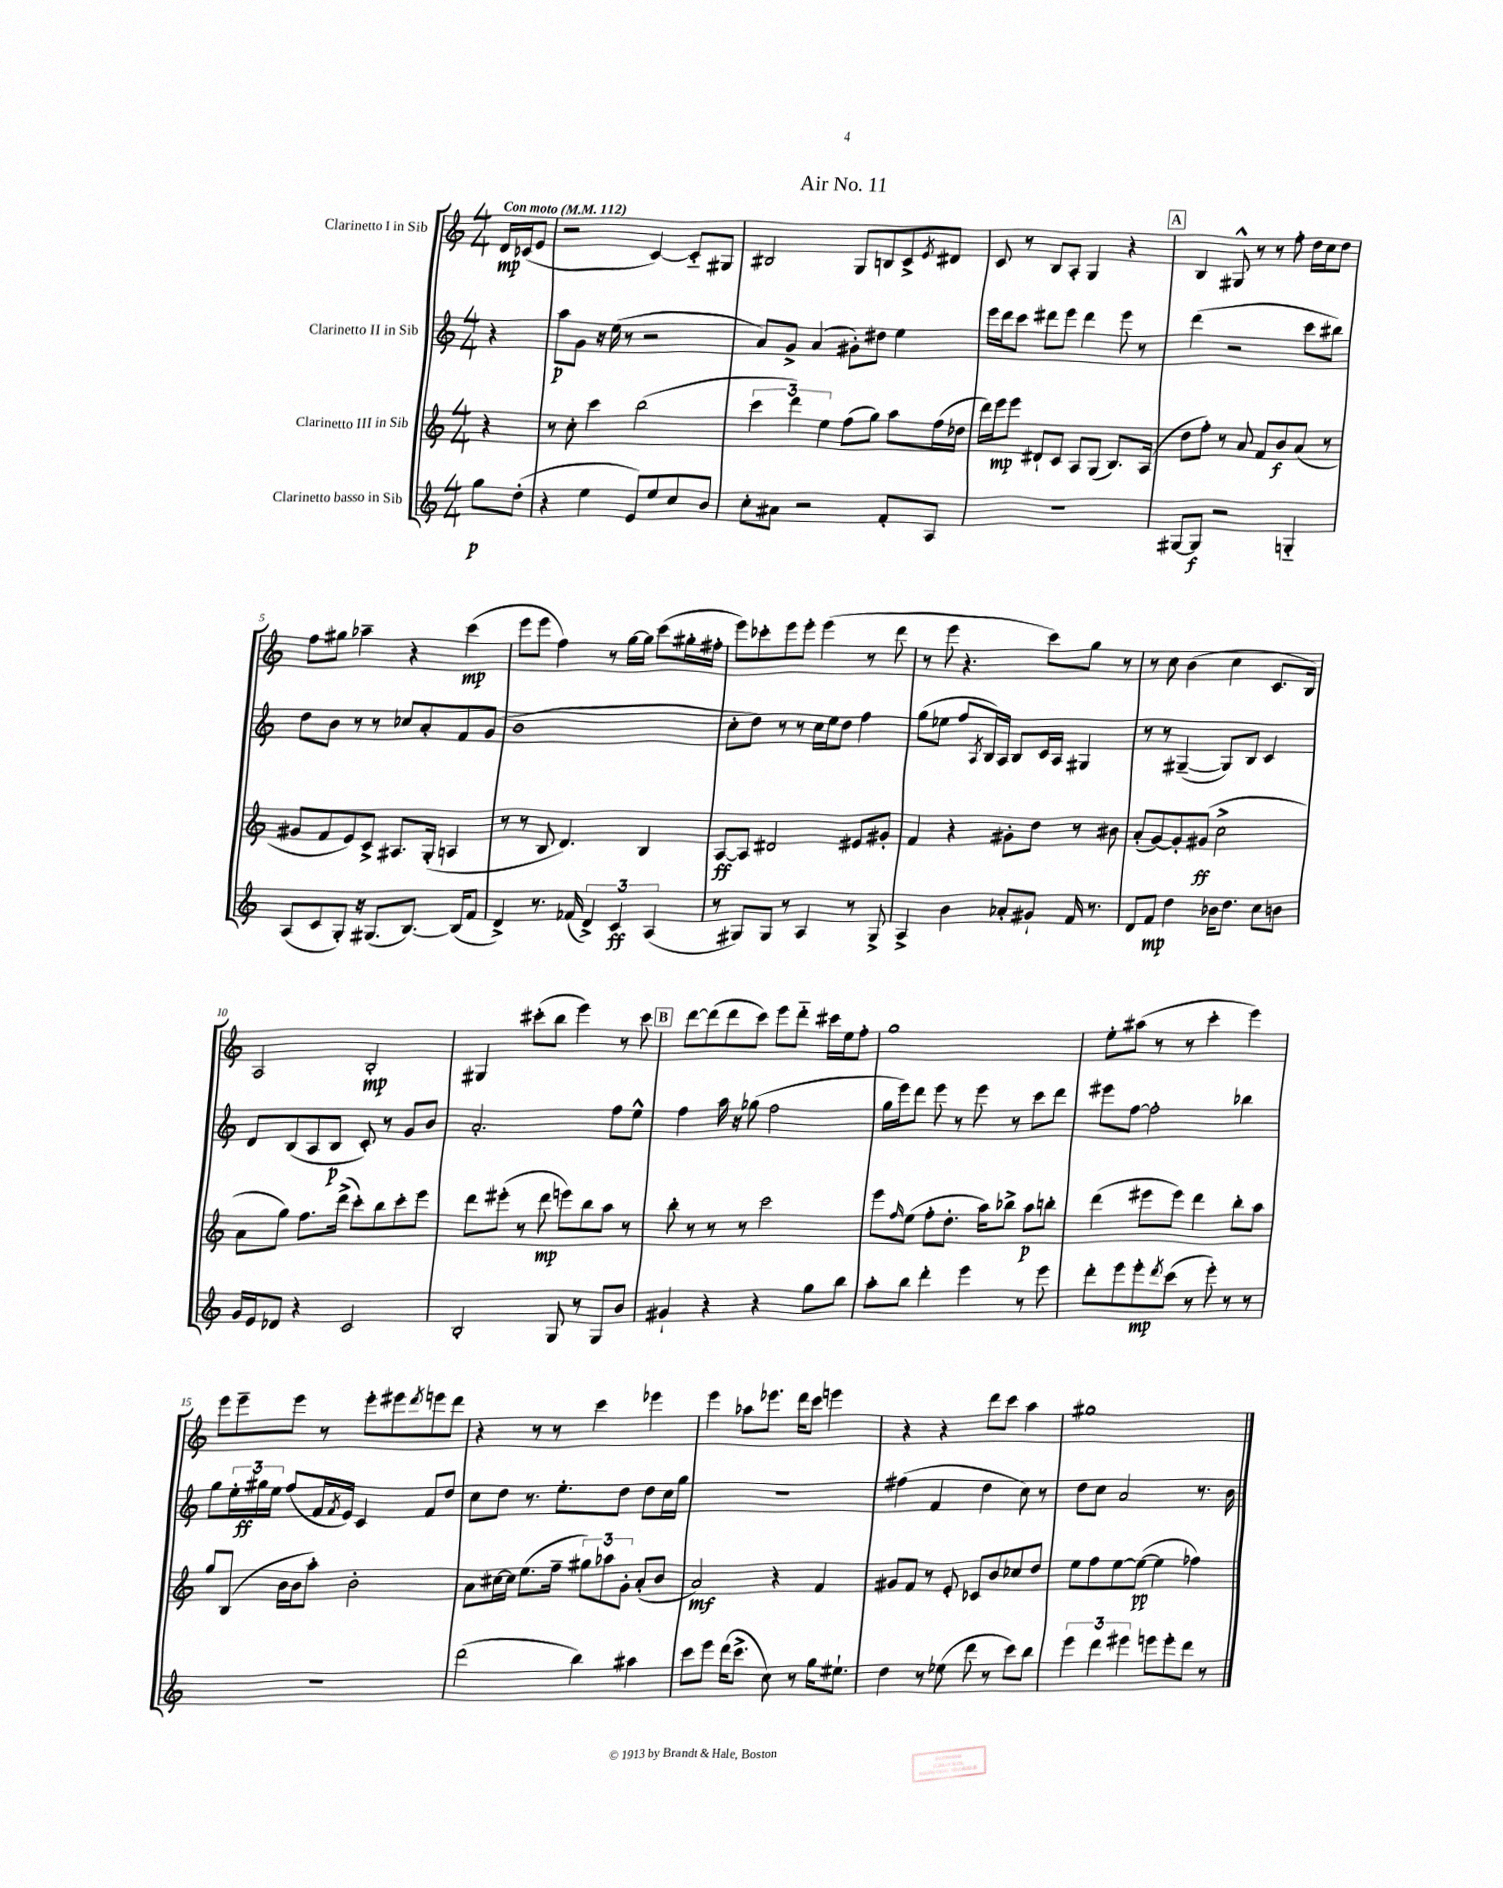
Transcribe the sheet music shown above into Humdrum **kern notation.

**kern	**kern	**kern	**kern
*staff4	*staff3	*staff2	*staff1
*clefG2	*clefG2	*clefG2	*clefG2
*k[]	*k[]	*k[]	*k[]
*M4/4	*M4/4	*M4/4	*M4/4
*MM112	*MM112	*MM112	*MM112
8gg\L	4r	4r	16d/LL
.	.	.	(16c-/J
(8dd'\J	.	.	8e/J
=	=	=	=
4r	8r	8aa\L	2r
.	8cc'\	8g\J	.
4ee\	4ccc\	16r	.
.	.	(16ee\	.
.	.	8r	.
8e/L)	(2bb\	2r	[4c/)
8ee/	.	.	.
8cc/	.	.	8c'~/]L
8b/J	.	.	8G#/J
=	=	=	=
8cc'\L	6ccc\	8a/L)	2B#/
8a#\J	.	8g^/J	.
.	6ddd\)	.	.
2r	.	(4a/	.
.	6ee\	.	.
.	(8ff\L	8g#'\L)	8G/L
.	8gg\J)	8dd#\J	8B/
8f'/L	8aa\L	4ee\	8c^/
.	.	.	8qe/
8A/J	(16ff\L	.	8d#/J
.	16dd-\JJ	.	.
=	=	=	=
1r	16ddd\LL)	16eee\LL	8c/
.	16eee\J	16ddd\J	.
.	8eee\J	8ccc\J	8r
.	8d#`/L	8ddd#\L	8B/L
.	8c/J	8eee\J	8A'/J
.	8A/L	4ddd#\	4G/
.	(8G/J	.	.
.	8.B/L)	8eee\	4r
.	.	8r	.
.	(16A/Jk	.	.
=	=	=	=
[8G#/L	8dd\L	(4ddd\	4B/
8G#/]J	8ff'\J)	.	.
2r	8r	2r	8G#^^/
.	8a/	.	8r
.	8f/L	.	8r
.	8b/	.	8ff'\
4G'~/	(8a/J	8ccc\L	16dd\LL
.	.	.	16cc\J
.	8r	8bb#\J)	8dd\J
=	=	=	=
(8A/L	8g#/L	8dd\L	8ff\L
8c/	8f/	8b\J	8gg#\J
8G'/J)	8e/)	8r	4aa-~\
16r	8c^/J	8r	.
(8.G#/L	.	.	.
.	8.A#/L	8cc-/L	4r
[8.B/J)	.	8a'/	.
.	(16G'/Jk	.	.
.	4A/	8f/	(4ccc\
(16B/]LK	.	.	.
8f/J	.	(8g/J	.
=	=	=	=
4d^/)	8r	1b	8eee\L
.	8r	.	8eee\J
8.r	8B/	.	4ff\)
.	4.d/)	.	.
(16f-/	.	.	.
6d^/)	.	.	8r
.	.	.	[16gg\LL
6c/	.	.	.
.	.	.	16gg\]JJ
.	4B/	.	(8ccc\L
(6A/	.	.	.
.	.	.	16gg#'\L
.	.	.	16ff#'\JJ
=	=	=	=
8r	[8A/L	8cc'\L	8eee\L)
8G#/L)	8A/]J	8dd\J)	8ccc-'\
8G#/J	2d#/	8r	8eee\
8r	.	8r	8eee'\J
4A/	.	16cc\LL	(4eee\
.	.	16ee\J	.
.	.	8dd\J	.
8r	8e#/L	4ff\	8r
8G#^/	8g#'/J	.	8ddd\
=	=	=	=
4A^/	4f/	(8gg\L	8r
.	.	8ee-\J	8eee\
4b\	4r	8ff/L	4.r
.	.	8qA/	.
.	.	16B/L)	.
.	.	16A/JJ	.
8a-'/L	8g#'\L	8B/L	.
8g#`/J	8dd\J	16c/L	8ccc\L)
.	.	16A/JJ	.
16f/	8r	4G#/	8gg\J
8.r	.	.	.
.	8b#\	.	8r
=	=	=	=
8d/L	(8a'/L	8r	8r
8f/J	[8g/)	8r	8cc\
4dd\	8g'/]	([4G#~/	(4b\
.	(8g#/J	.	.
16b-\LK	2cc^\	8G#/]L)	4cc\
8.dd\J	.	.	.
.	.	8B/J	.
8cc\L	.	4c/	8.c/L
8b\J	.	.	.
.	.	.	16B/Jk)
=	=	=	=
16g/LL	8a\L	8d/L	2A/
16e/J	.	.	.
8d-/J	8gg\J)	(8B/	.
4r	8.ff\L	8A/	.
.	.	8B/J	.
.	(16ddd^\Jk	.	.
2c/	8ccc'\L)	8c'/)	2B'/
.	8bb\	8r	.
.	8ccc'\	8g/L	.
.	8eee\J	8b/J	.
=	=	=	=
2B'/	8ddd\L	2.a'/	4G#/
.	(8eee#'\J	.	.
.	8r	.	(8ccc#'\L
.	8ddd\	.	8bb\J
8G/	8eee\L)	.	4eee\)
8r	8bb\	.	.
8G/L	8aa\J	8ff\L	8r
8b/J	8r	8ee^^\J	8ccc#\
=	=	=	=
4g#`/	8bb'\	4ff\	[8ddd\L
.	8r	.	(8ddd\]
4r	8r	16aa\	8ddd\
.	.	16r	.
.	8r	(8gg-\	8ccc\J)
4r	2ccc\	2ff\	8eee\L
.	.	.	8ddd'~\J
8gg\L	.	.	16ccc#\LL
.	.	.	16ee\J
8bb\J	.	.	8ff'\J
=	=	=	=
8aa'\L	8eee\L	16gg\LL	1gg
.	.	16eee\J)	.
.	16qqff/	.	.
8bb\J	(8ee\J	8ddd\J	.
4ddd'\	8ff'\L	8eee\	.
.	8.dd'\J	8r	.
4eee\	.	8eee\	.
.	16aa\LK)	.	.
.	8bb-^\J	8r	.
8r	8aa\L	8ccc\L	.
8eee\	8bb'\J	8ddd\J	.
=	=	=	=
8ddd'\L	(4ddd\	8eee#\L	8ee'\L
8eee\	.	[8ff\J	(8aa#\J
8eee'\	8eee#\L	2ff'\]	8r
8qddd/	.	.	.
(8ccc\J	8eee#\J)	.	8r
8r	4ddd\	.	4ccc'\
8eee'\)	.	.	.
8r	8bb'\L	4bb-\	4eee\)
8r	8aa\J	.	.
=	=	=	=
1r	8gg/L	8gg\L	8eee\L
.	(8B/J	24ee'\L	8eee~\
.	.	24gg#\	.
.	.	24ee\JJ	.
.	16b\LL	(8ff/L	8eee\J
.	16b\J	.	.
.	8aa'\J)	16f/L	8r
.	.	8qf/	.
.	.	16e/JJ)	.
.	2b'\	4c/	8eee'\L
.	.	.	8eee#\
.	.	.	8qddd/
.	.	8f/L	8eee\
.	.	8dd/J	8ddd\J
=	=	=	=
(2ddd\	8a\L	8cc\L	4r
.	[16cc#\L	8dd\J	.
.	16cc#\]JJ	.	.
.	(8.ee\L	8.r	8r
.	.	.	8r
.	16ff~\Jk	8.ee'\L	.
4bb\)	12gg#\L)	.	4ccc\
.	12aa-\	.	.
.	.	8dd\J	.
.	12g'\J	.	.
4aa#\	(8a'/L	8dd\L	4eee-\
.	8b/J	16cc\L	.
.	.	16gg\JJ	.
=	=	=	=
8ccc\L	2a/)	1r	4eee\
8eee\J	.	.	.
(16ddd\LK	.	.	8aa-\L
8.ccc^\J	.	.	.
.	.	.	8.eee-\J
8cc\)	4r	.	.
.	.	.	16ddd\LK
8r	.	.	8ccc\J
16gg\LK	4f/	.	4eee\
8.ee#`\J	.	.	.
=	=	=	=
4dd\	8g#/L	(4ff#\	4r
.	8f/J	.	.
8r	8r	4f/	4r
(8ee-\	8e'/	.	.
8ddd\	8c-/L	4dd\	8ddd\L
8r	8b/	.	8ccc\J
8ccc\L)	8cc-/	8cc\)	4aa\
8bb\J	8dd/J	8r	.
=	=	=	=
6eee\	8ee\L	8dd\L	1gg#
.	8ff\	8cc\J	.
6ddd\	.	.	.
.	[8ee\	2a/	.
6eee#\	.	.	.
.	(8ee\_J	.	.
8eee\L	4ee\]	.	.
8eee'\	.	.	.
8ddd\J	4ff-\)	8.r	.
8r	.	.	.
.	.	16b\	.
==	==	==	==
*-	*-	*-	*-
